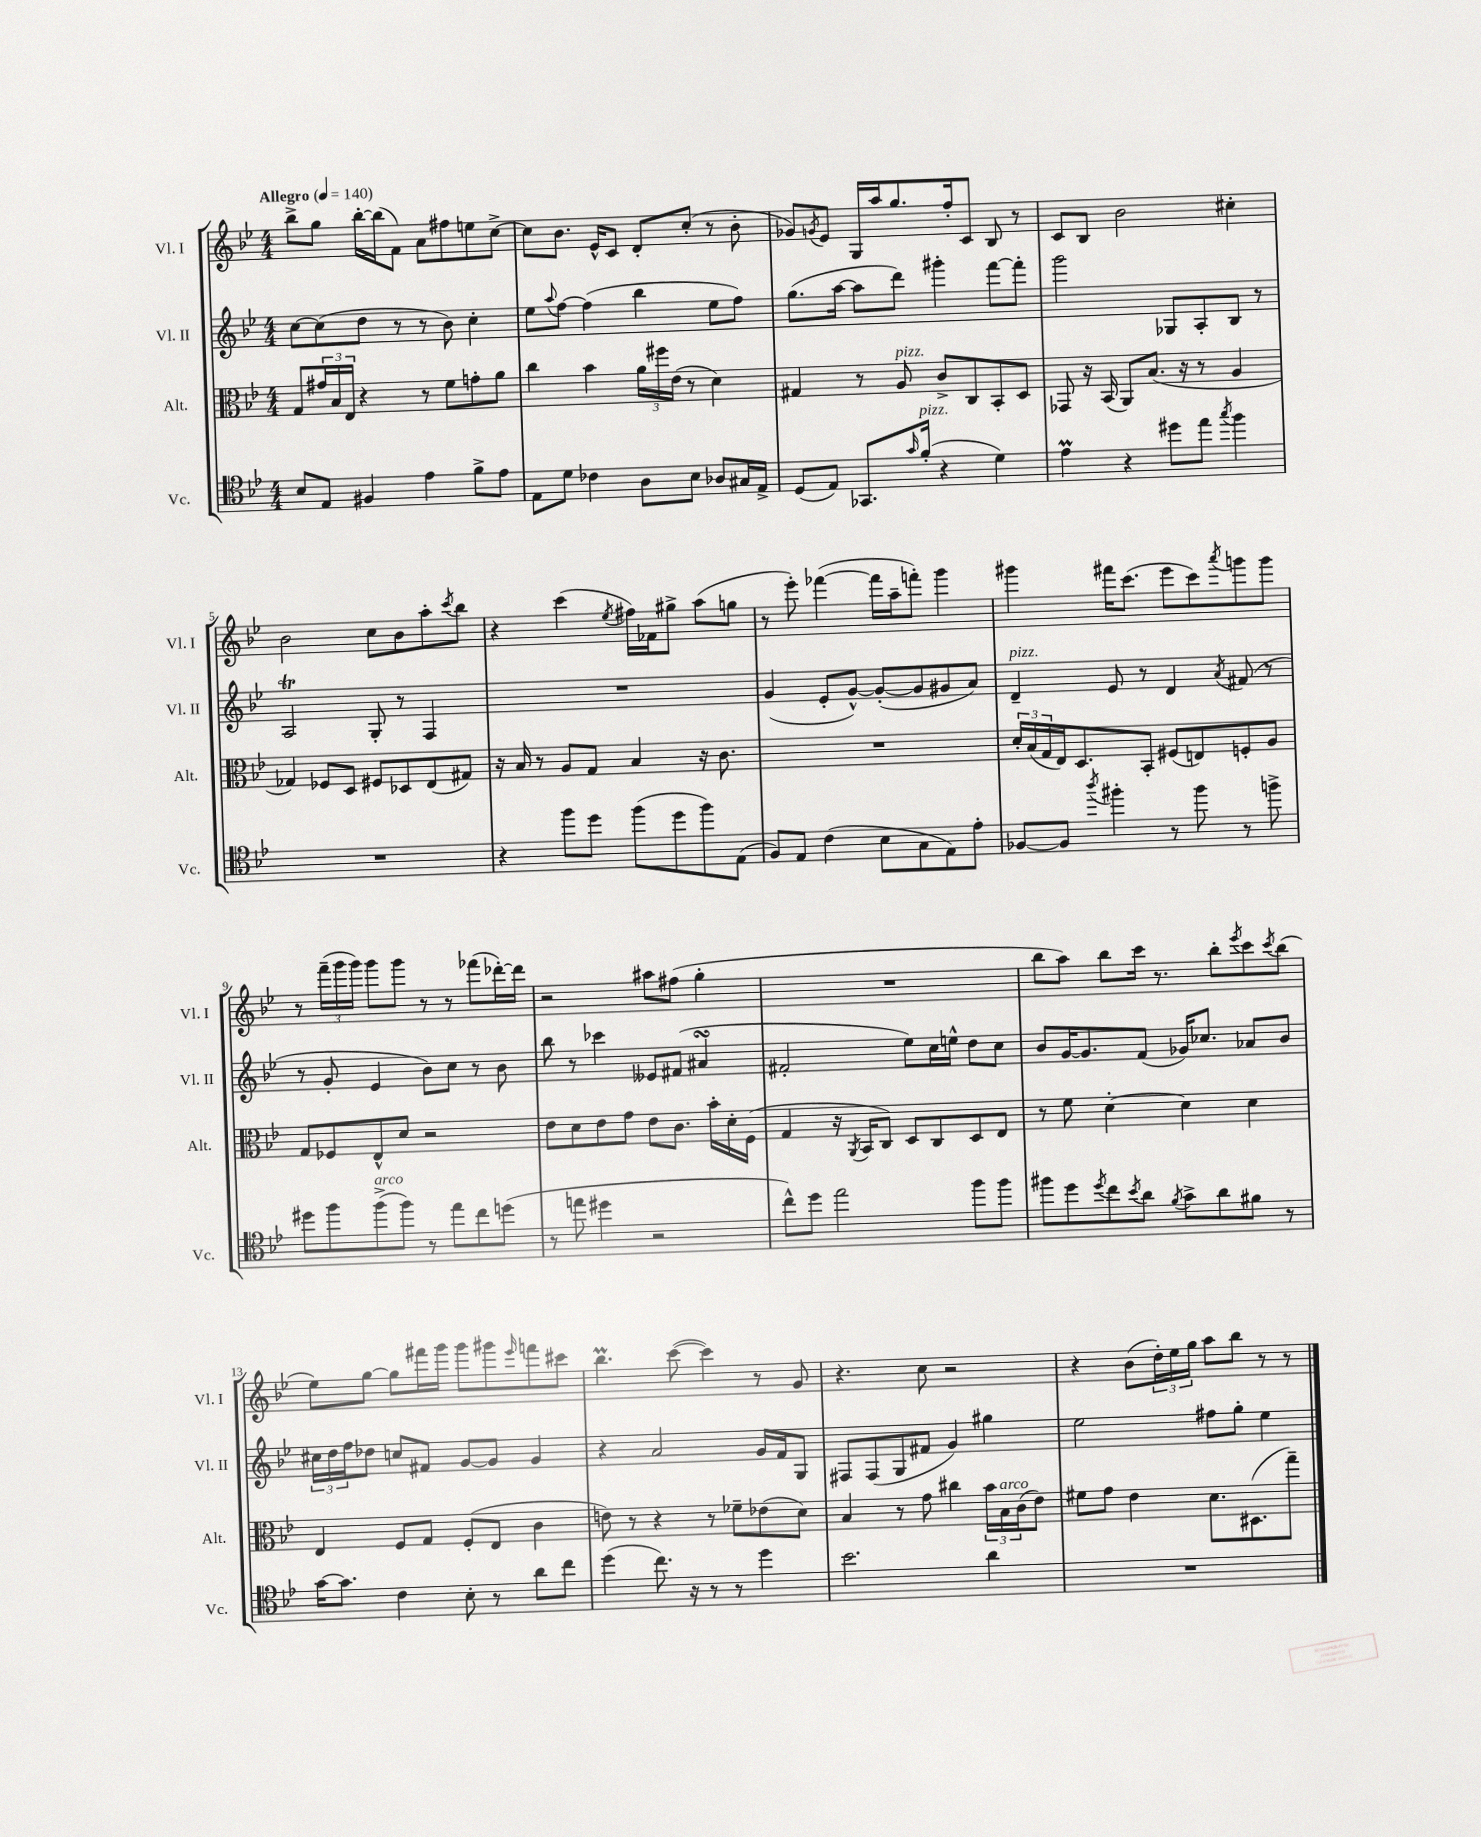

**kern	**kern	**kern	**kern
*part4	*part3	*part2	*part1
*staff4	*staff3	*staff2	*staff1
*I"Vc.	*I"Alt.	*I"Vl. II	*I"Vl. I
*I'Vc.	*I'Alt.	*I'Vl. II	*I'Vl. I
*clefC4	*clefC3	*clefG2	*clefG2
*k[b-e-]	*k[b-e-]	*k[b-e-]	*k[b-e-]
*M4/4	*M4/4	*M4/4	*M4/4
*MM140	*MM140	*MM140	*MM140
=1	=1	=1	=1
!	!	!	!LO:TX:a:B:t=Allegro
8B-/L	8G/L	[8cc\L	8bb-^\L
8E-/J	24g#X/L	(8cc\]	8gg\J
.	24B-/	.	.
.	24E-/JJ	.	.
4F#X/	4r	8dd\J	[16bb-'\LL
.	.	.	(16bb-\J]
.	.	8r	8f\J)
4e-\	8r	8r	8a\L
.	8f\L	8b-\)	8ff#X\
8f^\L	8gn'\	4cc'\	8een\
8e-\J	8a\J	.	[8cc^\J
=2	=2	=2	=2
8E-\L	4cc\	8ee-\L	8cc\L]
.	.	8qqaa/	.
8d\J	.	[8ff\J	8.b-\J
4c-X\	4b-\	(4ff\]	.
.	.	.	16e-^^/KL
.	.	.	8c/J
8A\L	24a\LL	4bb-\	8d'/L
.	24ff#X\	.	.
.	(24e-\JJ	.	.
8B-\J	8r	.	(8cc'/J
8A-X/L	4d\)	8ee-\L	8r
16G#X/L	.	8ff\J)	8b-'\
16E-^/JJ	.	.	.
=3	=3	=3	=3
(8D/L	4G#X/	(8.gg\L	8g-X/L)
.	.	.	8qgn/
8E-/J)	.	.	8e-/J
.	.	[16aa\Jk	.
8.GG-X/L	8r	8aa\L]	16G/LL
.	.	.	16aa/J
!	!LO:TX:a:i:t=pizz.	!	!
.	8A/	8ddd\J)	8.gg/
16qqg/	.	.	.
!LO:TX:a:i:t=pizz.	!	!	!
(16f'/Jk	.	.	.
4r	8c^/L	4ggg#X'\	.
.	.	.	16ff'/k
.	8C/	.	8c/J
4d\)	8BB-'/	[8fff\L	8B-/
.	8D/J	8fff'\J]	8r
=4	=4	=4	=4
4e-M\	8GG-X/	2ggg\	8c/L
.	16r	.	8B-/J
.	(16BB-/	.	.
4r	8AA/L)	.	2b-\
.	(8.B-/J	.	.
8dd#X\L	.	8G-X/L	.
.	16r	.	.
8ee-\J	8r	8A'/	.
8qgg/	.	.	.
4ff\	4A/	8B-/J	4cc#X'\
.	.	8r	.
!!LO:LB:g=z
=5	=5	=5	=5
1r	4G-X/)	2At/	2b-\
.	8F-X/L	.	.
.	8D/J	.	.
.	8F#X/L	8G'/	8cc\L
.	8D-X/	8r	8b-\
.	(8E-/	4F/	8aa'\
.	.	.	8qccc/
.	8G#X/J)	.	8bb-\J
=6	=6	=6	=6
4r	16r	1r	4r
.	16B-/	.	.
.	8r	.	.
8ff\L	8A/L	.	(4ccc\
8dd\J	8G/J	.	.
.	.	.	8qee-/
(8ff\L	4B-/	.	16ff#X\LL)
.	.	.	16f-X\J
8dd\	.	.	8gg#X^\J
8ff\)	16r	.	(8aa\L
.	8.c\	.	.
(8E-\J	.	.	8ggn\J
=7	=7	=7	=7
8F/L)	1r	(4g/	8r
8E-/J	.	.	8eee-'\)
(4c\	.	8e-'/L	([4fff-X\
.	.	[8g^^/J)	.
8B-\L	.	(8g'/L_	16fff-\LL]
.	.	.	16aa~\J
8G\	.	8g/]	8fffn'\J)
8E-\)	.	8g#X/	4ggg\
8e-'\J	.	8a/J)	.
=8	=8	=8	=8
!	!	!LO:TX:a:i:t=pizz.	!
[8F-X/L	24d'/LL	4d~/	4ggg#X\
.	(24B-/	.	.
.	24G/	.	.
8F-/J]	16E-/J)	.	.
.	8.D/	.	.
8qaa/	.	.	.
4ff#X'\	.	8e-/	16fff#X\KL
.	.	.	(8.ccc\J
.	8BB-'/J	8r	.
8r	(8F#X/L	4d/	8eee-\L
8ff#\	8En/)	.	8ccc\)
.	.	8qa/	8qaaa/
8r	8Fn'/	(8f#X/	8gggn\
8ffn^\	8A/J	8r	8ggg\J
!!LO:LB:g=z
=9	=9	=9	=9
8dd#X\L	8G/L	8r	8r
8ff\	8F-X/	8g'/	(24fff~\LL
.	.	.	24ggg\
.	.	.	24ggg\JJ)
!LO:TX:a:i:t=arco	!	!	!
(8ff^\	8E-^^/	4e-/	8ggg\L
8ff\J)	8d/J	.	8ggg\J
8r	2r	8b-\L)	8r
8ee-\L	.	8cc\J	8r
8cc\	.	8r	(8fff-X\L
(8ddn\J	.	8b-\	[16ddd-X'\L)
.	.	.	16ddd-\JJ]
=10	=10	=10	=10
8r	8e-\L	8bb-\	2r
8een\	8d\	8r	.
4dd#X\	8e-\	4ccc-X\	.
.	8g\J	.	.
2r	8e-\L	8e--X/L	8aa#X\L
.	8.c\J	(8f#X/J	(8ff#X\J
.	.	4a#XsSsS/	4gg'\
.	16b-'\LL	.	.
.	16d'\	.	.
.	(16F\JJ	.	.
=11	=11	=11	=11
8cc^^\L)	4G/	2f#X'/	1r
8dd\J	.	.	.
2ee-\	16r	.	.
.	8qAA/	.	.
.	16BB-/KL	.	.
.	8C/J)	.	.
.	8D/L	8ee-\L)	.
.	8C/	16cc\L	.
.	.	16een^^\JJ	.
8ff\L	8D/	8dd\L	.
8ff\J	8E-/J	8cc\J	.
=12	=12	=12	=12
8ff#X\L	8r	8b-/L	8bb-\L
8dd\	8f\	[16g/K	8aa\J)
.	.	8.g/]	.
8qdd/	.	.	.
8cc\	[4d'\	.	8bb-\L
8qb-/	.	.	.
8a\J	.	(8f/J	16ccc\Jk
.	.	.	8.r
8qf/	.	.	.
8g^\L	4d\]	16g-X/KL)	.
.	.	8.cc-X/J	.
8a\	.	.	8bb-'\L
.	.	.	8qeee-/
8f#X\J	4d\	8a-X/L	8ccc\
.	.	.	8qccc/
8r	.	8b-/J	(8bb-\J
!!LO:LB:g=z
=13	=13	=13	=13
[16g\KL	4E-/	24cc#X\LL	8ee-\L)
.	.	24dd\	.
8.g\J]	.	.	.
.	.	24ff\J	.
.	.	8dd-X\J	[8gg\J
4c\	8F/L	8ccn/L	8gg\L]
.	8G/J	8f#X/J	16fff#X\L
.	.	.	16ggg\JJ
8B-'\	(8F'/L	[8g/L	8ggg\L
8r	8E-/J	8g/J]	8ggg#X\
.	.	.	16qqeee-/
8a\L	4c\	4g/	8fffn\
8cc\J	.	.	8ccc#X\J
=14	=14	=14	=14
(4dd\	8en\)	4r	4.bb-M\
.	8r	.	.
8.cc\)	4r	2a/	.
.	.	.	([8ccc\
16r	.	.	.
8r	8r	.	4ccc\])
8r	8f-X~\L	.	.
4dd\	(8e-X\	16g/LL	8r
.	.	16f/J	.
.	8d\J)	8G/J	8g/
=15	=15	=15	=15
2.b-\	4B-/	8F#X/L	4.r
.	.	(8F#/	.
.	8r	8G/	.
.	8g\	8f#X/J	8cc\
.	4cc#X\	4g/)	2r
4a\	24b-\LL	4gg#X\	.
!	!LO:TX:a:i:t=arco	!	!
.	24B-\	.	.
.	(24c\J	.	.
.	8e-\J)	.	.
=16	=16	=16	=16
1r	8f#X\L	2ee-\	4r
.	8g\J	.	.
.	4e-\	.	(8b-\L
.	.	.	24dd'\L)
.	.	.	24ee-\
.	.	.	24gg\JJ
.	8.d\L	8ff#X\L	8aa\L
.	.	8gg'\J	8bb-\J
.	(8.D#X\	.	.
.	.	4ee-\	8r
.	8gg~\J)	.	8r
==	==	==	==
*-	*-	*-	*-
